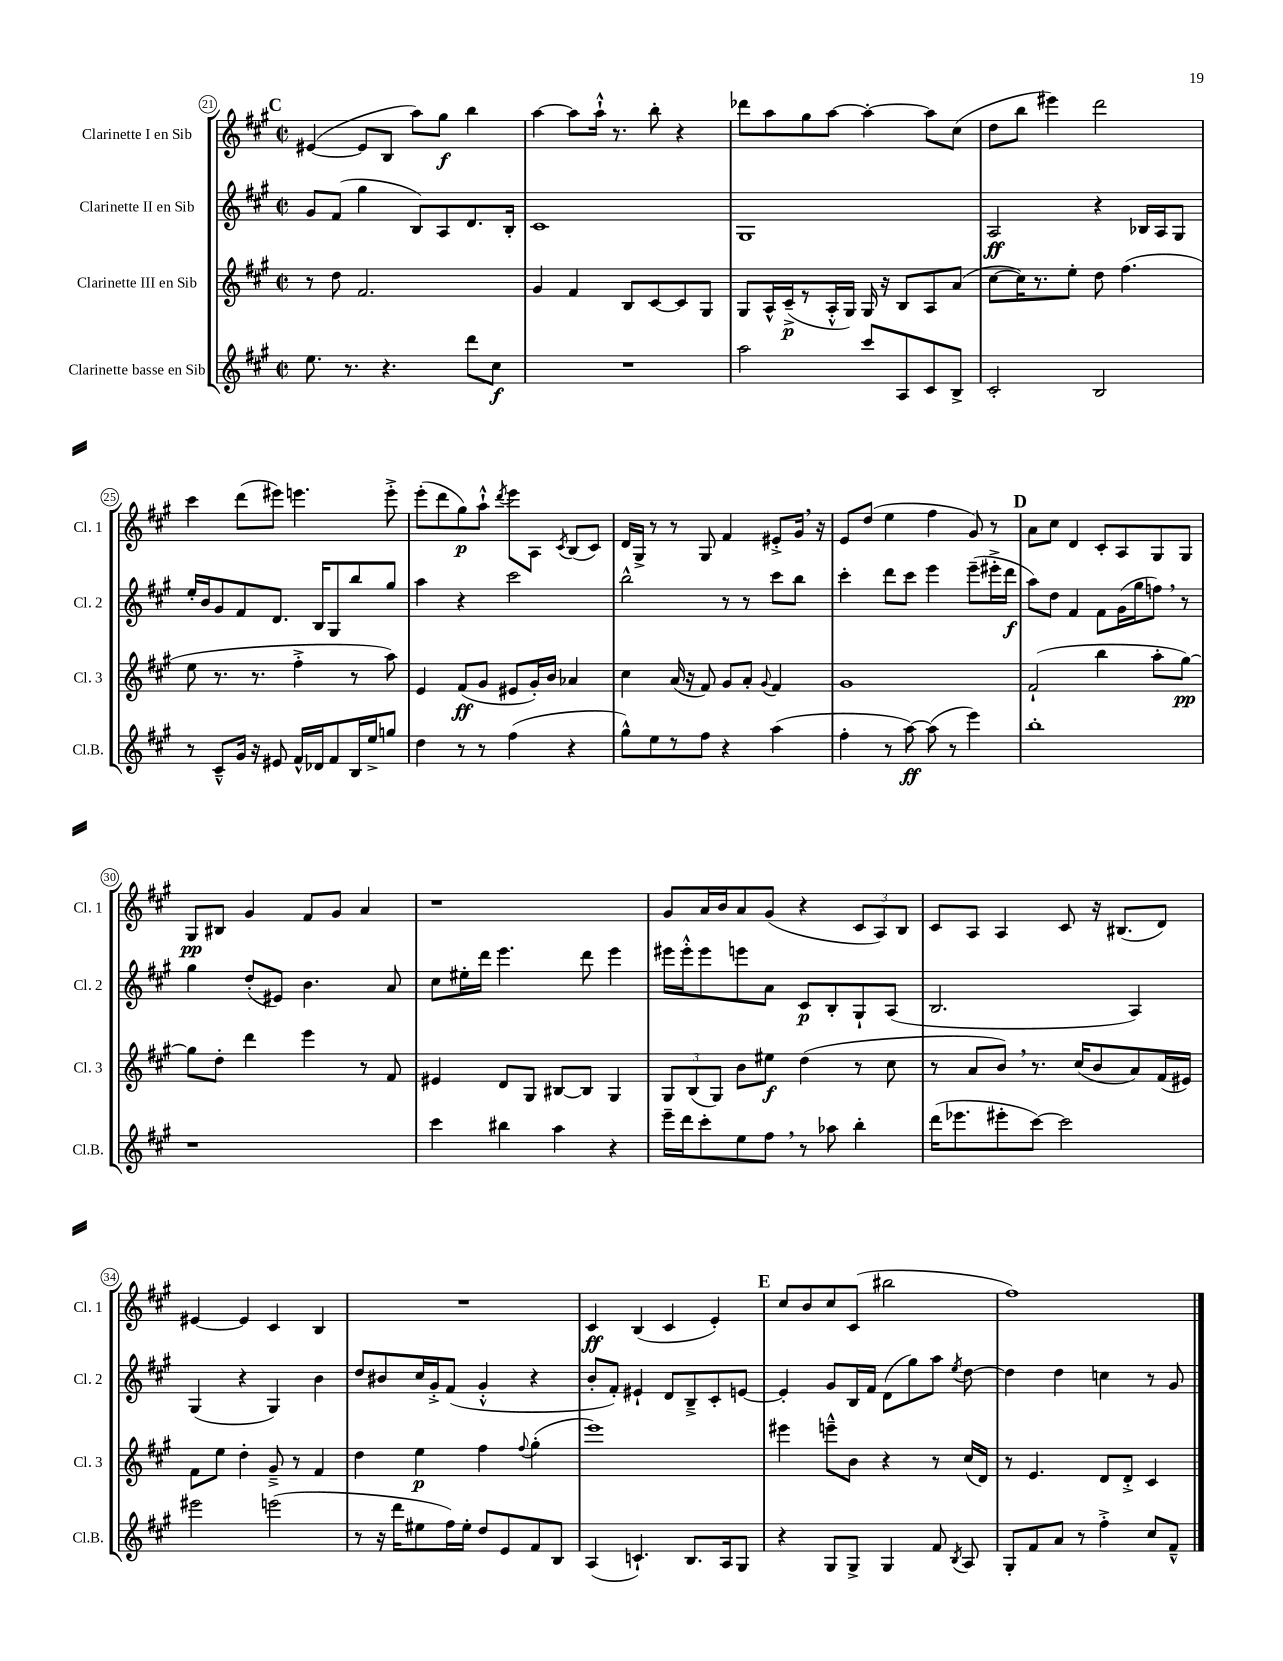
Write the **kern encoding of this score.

**kern	**dynam	**kern	**dynam	**kern	**dynam	**kern	**dynam
*part4	*part4	*part3	*part3	*part2	*part2	*part1	*part1
*staff4	*staff4	*staff3	*staff3	*staff2	*staff2	*staff1	*staff1
*I"Clarinette basse en Sib	*	*I"Clarinette III en Sib	*	*I"Clarinette II en Sib	*	*I"Clarinette I en Sib	*
*I'Cl.B.	*	*I'Cl. 3	*	*I'Cl. 2	*	*I'Cl. 1	*
*clefG2	*	*clefG2	*	*clefG2	*	*clefG2	*
*k[f#c#g#]	*	*k[f#c#g#]	*	*k[f#c#g#]	*	*k[f#c#g#]	*
*M2/2	*	*M2/2	*	*M2/2	*	*M2/2	*
*met(c|)	*	*met(c|)	*	*met(c|)	*	*met(c|)	*
!!LO:REH:place=s1:t=C
=21	=21	=21	=21	=21	=21	=21	=21
8.ee\	.	8r	.	8g#/L	.	([4e#X/	.
.	.	8dd\	.	(8f#/J	.	.	.
8.r	.	.	.	.	.	.	.
.	.	2.f#/	.	4gg#\	.	8e#/L]	.
4.r	.	.	.	.	.	8B/J	.
.	.	.	.	8B/L)	.	8aa\L)	.
.	.	.	.	8A/	.	8gg#\J	f
8ddd\L	.	.	.	8.d/	.	4bb\	.
8cc#\J	f	.	.	.	.	.	.
.	.	.	.	16B'/Jk	.	.	.
=22	=22	=22	=22	=22	=22	=22	=22
1r	.	4g#/	.	1c#	.	[4aa\	.
.	.	4f#/	.	.	.	8aa\L]	.
.	.	.	.	.	.	16aa`^^\Jk	.
.	.	.	.	.	.	8.r	.
.	.	8B/L	.	.	.	.	.
.	.	[8c#/	.	.	.	8bb'\	.
.	.	8c#/]	.	.	.	4r	.
.	.	8G#/J	.	.	.	.	.
=23	=23	=23	=23	=23	=23	=23	=23
2aa\	.	8G#/L	.	1G#	.	8ddd-X\L	.
.	.	16A^^/L	.	.	.	8aa\	.
.	.	(16c#~^/J	p	.	.	.	.
.	.	8r	.	.	.	8gg#\	.
.	.	16A'^^/L	.	.	.	[8aa\J	.
.	.	16G#/JJ)	.	.	.	.	.
8ccc#/L	.	16G#/	.	.	.	4aa'\_	.
.	.	16r	.	.	.	.	.
8A/	.	8B/L	.	.	.	.	.
8c#/	.	8A/	.	.	.	8aa\L]	.
8B^/J	.	(8a/J	.	.	.	(8cc#\J	.
=24	=24	=24	=24	=24	=24	=24	=24
2c#'/	.	[8cc#\L	.	2A/	ff	8dd\L	.
.	.	16cc#\K])	.	.	.	8bb\J	.
.	.	8.r	.	.	.	.	.
.	.	.	.	.	.	4eee#X\)	.
.	.	8ee'\J	.	.	.	.	.
2B/	.	8dd\	.	4r	.	2ddd\	.
.	.	(4.ff#\	.	.	.	.	.
.	.	.	.	16B-X/LL	.	.	.
.	.	.	.	16A/J	.	.	.
.	.	.	.	8G#/J	.	.	.
!!LO:LB:g=z
=25	=25	=25	=25	=25	=25	=25	=25
8r	.	8ee\	.	16ee'/LL	.	4ccc#\	.
.	.	.	.	16b/J	.	.	.
8c#~^^/L	.	8.r	.	8g#/	.	.	.
16g#/Jk	.	.	.	8f#/	.	(8ddd\L	.
16r	.	8.r	.	.	.	.	.
8e#X/	.	.	.	8.d/J	.	8eee#X\J)	.
16f#^^/LL	.	4ff#'^\	.	.	.	4.eeen\	.
16d-X/J	.	.	.	16B/KL	.	.	.
8f#/	.	.	.	8G#/	.	.	.
16B/L	.	8r	.	8bb/	.	.	.
16ee^/J	.	.	.	.	.	.	.
8ggn/J	.	8aa\)	.	8gg#/J	.	8eee'^\	.
=26	=26	=26	=26	=26	=26	=26	=26
4dd\	.	4e/	.	4aa\	.	(8eee'\L	.
.	.	.	.	.	.	8ddd\	.
8r	.	(8f#/L	ff	4r	.	8gg#\)	p
8r	.	8g#/J	.	.	.	8aa`^^\J	.
.	.	.	.	.	.	8qddd/	.
(4ff#\	.	8e#X/L	.	2ccc#\	.	8eee\L	.
.	.	16g#'/L)	.	.	.	8A\J	.
.	.	16b/JJ	.	.	.	.	.
.	.	.	.	.	.	8qc#/	.
4r	.	4a-X/	.	.	.	(8B/L	.
.	.	.	.	.	.	8c#/J)	.
=27	=27	=27	=27	=27	=27	=27	=27
8gg#^^\L)	.	4cc#\	.	2bb^^\	.	16d/LL	.
.	.	.	.	.	.	16G#^/JJ	.
8ee\	.	.	.	.	.	8r	.
8r	.	(16a/	.	.	.	8r	.
.	.	16r	.	.	.	.	.
8ff#\J	.	8f#/)	.	.	.	8G#/	.
4r	.	8g#/L	.	8r	.	4f#/	.
.	.	8a'/J	.	8r	.	.	.
.	.	8qqg#/	.	.	.	.	.
(4aa\	.	4f#/	.	8ccc#\L	.	8e#X'^/L	.
.	.	.	.	8bb\J	.	16g#,/Jk	.
.	.	.	.	.	.	16r	.
=28	=28	=28	=28	=28	=28	=28	=28
4ff#'\	.	1g#	.	4ccc#'\	.	8e/L	.
.	.	.	.	.	.	(8dd/J	.
8r	.	.	.	8ddd\L	.	4ee\	.
[8aa\)	ff	.	.	8ccc#\J	.	.	.
(8aa\]	.	.	.	4eee\	.	4ff#\	.
8r	.	.	.	.	.	.	.
4eee\)	.	.	.	(8eee~\L	.	8g#/)	.
.	.	.	.	16eee#X'^\L	.	8r	.
.	.	.	.	16ddd\JJ	f	.	.
!!LO:REH:place=s1:t=D
=29	=29	=29	=29	=29	=29	=29	=29
1bb'	.	(2f#`/	.	8aa\L)	.	8a\L	.
.	.	.	.	8dd\J	.	8cc#\J	.
.	.	.	.	4f#/	.	4d/	.
.	.	4bb\	.	8f#\L	.	8c#'/L	.
.	.	.	.	(16g#\L	.	8A/	.
.	.	.	.	16gg#\J	.	.	.
.	.	8aa'\L	.	8ffn,\J)	.	8G#/	.
.	.	[8gg#\J)	pp	8r	.	8G#/J	.
!!LO:LB:g=z
=30	=30	=30	=30	=30	=30	=30	=30
1r	.	8gg#\L]	.	4gg#\	.	8G#/L	pp
.	.	8dd'\J	.	.	.	8B#X/J	.
.	.	4ddd\	.	(8dd'/L	.	4g#/	.
.	.	.	.	8e#X/J)	.	.	.
.	.	4eee\	.	4.b\	.	8f#/L	.
.	.	.	.	.	.	8g#/J	.
.	.	8r	.	.	.	4a/	.
.	.	8f#/	.	8a/	.	.	.
=31	=31	=31	=31	=31	=31	=31	=31
4ccc#\	.	4e#X/	.	8cc#\L	.	1r	.
.	.	.	.	16ee#X'\L	.	.	.
.	.	.	.	16ddd\JJ	.	.	.
4bb#X\	.	8d/L	.	4.eee\	.	.	.
.	.	8G#/J	.	.	.	.	.
4aa\	.	[8B#X/L	.	.	.	.	.
.	.	8B#/J]	.	8ddd\	.	.	.
4r	.	4G#/	.	4eee\	.	.	.
=32	=32	=32	=32	=32	=32	=32	=32
16eee~\LL	.	12G#/L	.	16eee#X\LL	.	8g#/L	.
16ddd\J	.	.	.	16eee#'^^\J	.	.	.
.	.	(12B/	.	.	.	.	.
8ccc#'\	.	.	.	8eee#\	.	16a/L	.
.	.	12G#/J)	.	.	.	.	.
.	.	.	.	.	.	16b/J	.
8ee\	.	8b\L	.	8eeen\	.	8a/	.
8ff#,\J	.	8ee#X\J	f	8a\J	.	(8g#/J	.
8r	.	(4dd\	.	8c#/L	p	4r	.
8aa-X\	.	.	.	8B'/	.	.	.
4bb'\	.	8r	.	8G#`/	.	12c#/L	.
.	.	.	.	.	.	12A/)	.
.	.	8cc#\	.	(8A/J	.	.	.
.	.	.	.	.	.	12B/J	.
=33	=33	=33	=33	=33	=33	=33	=33
(16ddd\KL	.	8r	.	2.B/	.	8c#/L	.
8.eee-X\	.	.	.	.	.	.	.
.	.	8a/L	.	.	.	8A/J	.
8eee#X'\	.	8b,/J)	.	.	.	4A/	.
[8ccc#\J)	.	8.r	.	.	.	.	.
2ccc#\]	.	.	.	.	.	8c#/	.
.	.	(16cc#/KL	.	.	.	.	.
.	.	8b/	.	.	.	16r	.
.	.	.	.	.	.	(8.B#X/L	.
.	.	8a/)	.	4A/)	.	.	.
.	.	(16f#/L	.	.	.	8d/J)	.
.	.	16e#X/JJ)	.	.	.	.	.
!!LO:LB:g=z
=34	=34	=34	=34	=34	=34	=34	=34
2eee#X\	.	8f#\L	.	(4G#/	.	[4e#X/	.
.	.	8ee\J	.	.	.	.	.
.	.	4dd'\	.	4r	.	4e#/]	.
(2eeen\	.	8g#~^/	.	4G#/)	.	4c#/	.
.	.	8r	.	.	.	.	.
.	.	4f#/	.	4b\	.	4B/	.
=35	=35	=35	=35	=35	=35	=35	=35
8r	.	4dd\	.	8dd/L	.	1r	.
16r	.	.	.	8b#X/	.	.	.
16ddd\KL	.	.	.	.	.	.	.
8ee#X\	.	4ee\	p	16cc#/L	.	.	.
.	.	.	.	16g#'^/J	.	.	.
16ff#\L)	.	.	.	(8f#/J	.	.	.
16ee#'\JJ	.	.	.	.	.	.	.
8dd/L	.	4ff#\	.	4g#'^^/	.	.	.
8e/	.	.	.	.	.	.	.
.	.	8qqff#/	.	.	.	.	.
8f#/	.	(4gg#'\	.	4r	.	.	.
8B/J	.	.	.	.	.	.	.
=36	=36	=36	=36	=36	=36	=36	=36
(4A/	.	1eee)	.	8b'/L	.	4c#/	ff
.	.	.	.	8f#'/J)	.	.	.
4.cn`/)	.	.	.	4e#X`/	.	(4B/	.
.	.	.	.	8d/L	.	4c#/	.
8.B/L	.	.	.	8B~^/	.	.	.
.	.	.	.	8c#'/	.	4e'/)	.
16A/k	.	.	.	.	.	.	.
8G#/J	.	.	.	[8en/J	.	.	.
!!LO:REH:place=s1:t=E
=37	=37	=37	=37	=37	=37	=37	=37
4r	.	4eee#X\	.	4e'/]	.	8cc#/L	.
.	.	.	.	.	.	8b/	.
8G#/L	.	8eeen~^^\L	.	8g#/L	.	8cc#/	.
8G#^/J	.	8b\J	.	16B/L	.	(8c#/J	.
.	.	.	.	16f#/JJ	.	.	.
4G#/	.	4r	.	(8d\L	.	2bb#X\	.
.	.	.	.	8gg#\)	.	.	.
8f#/	.	8r	.	8aa\J	.	.	.
8qB/	.	.	.	8qee/	.	.	.
8A/	.	(16cc#/LL	.	[8dd\	.	.	.
.	.	16d/JJ)	.	.	.	.	.
=38	=38	=38	=38	=38	=38	=38	=38
8G#'/L	.	8r	.	4dd\]	.	1ff#)	.
8f#/	.	4.e/	.	.	.	.	.
8a/J	.	.	.	4dd\	.	.	.
8r	.	.	.	.	.	.	.
4ff#'^\	.	8d/L	.	4ccn\	.	.	.
.	.	8d'^/J	.	.	.	.	.
8cc#/L	.	4c#/	.	8r	.	.	.
8f#~^^/J	.	.	.	8g#/	.	.	.
==	==	==	==	==	==	==	==
*-	*-	*-	*-	*-	*-	*-	*-
